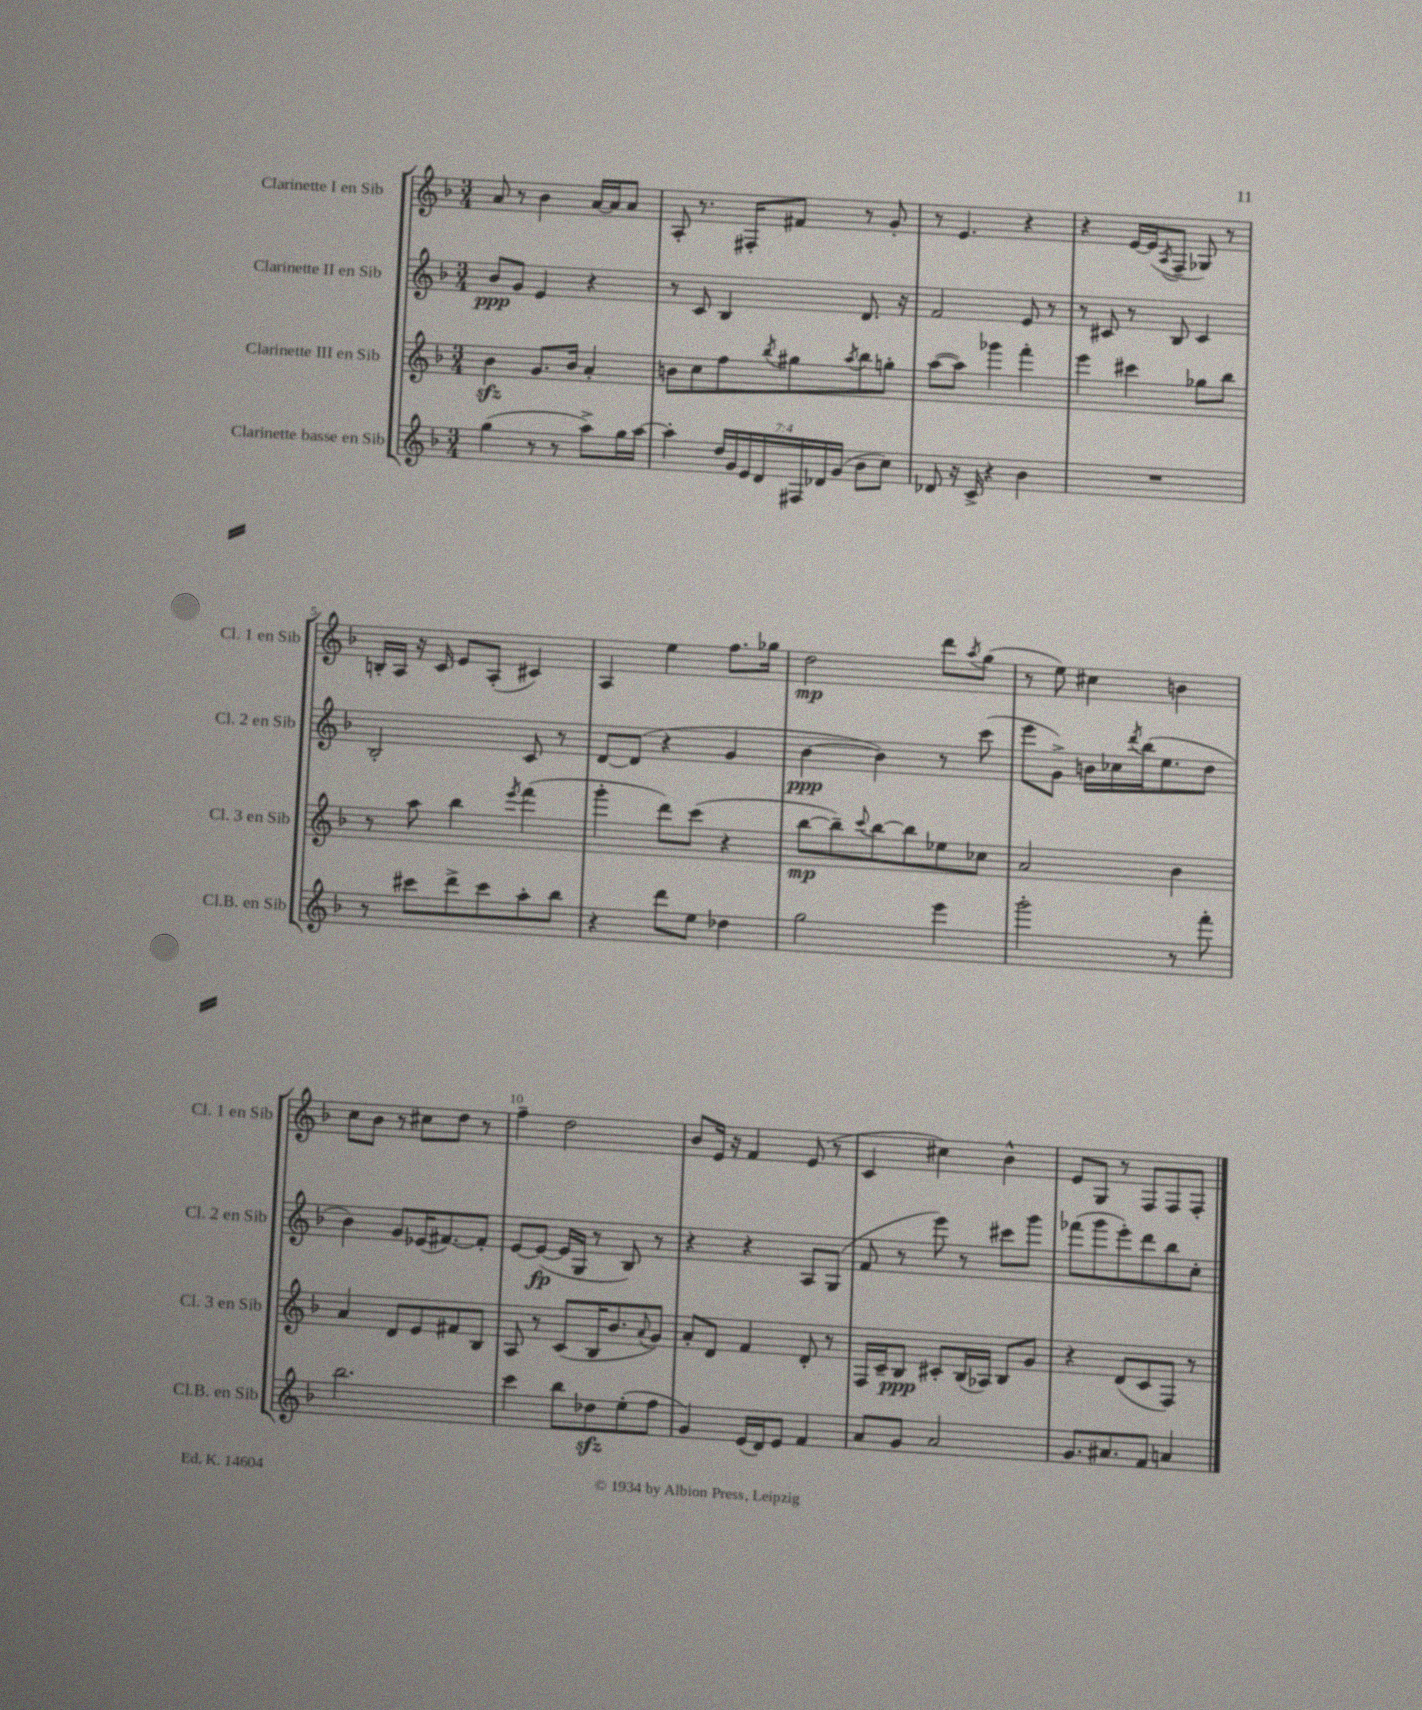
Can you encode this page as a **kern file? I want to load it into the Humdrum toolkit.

**kern	**kern	**dynam	**kern	**dynam	**kern	**dynam
*part4	*part3	*part3	*part2	*part2	*part1	*part1
*staff4	*staff3	*staff3	*staff2	*staff2	*staff1	*staff1
*I"Clarinette basse en Sib	*I"Clarinette III en Sib	*	*I"Clarinette II en Sib	*	*I"Clarinette I en Sib	*
*I'Cl.B. en Sib	*I'Cl. 3 en Sib	*	*I'Cl. 2 en Sib	*	*I'Cl. 1 en Sib	*
*clefG2	*clefG2	*	*clefG2	*	*clefG2	*
*k[b-]	*k[b-]	*	*k[b-]	*	*k[b-]	*
*M3/4	*M3/4	*	*M3/4	*	*M3/4	*
=1	=1	=1	=1	=1	=1	=1
(4gg\	4b-zz\	.	8b-/L	ppp	8a/	.
.	.	.	8g/J	.	8r	.
8r	8.g/L	.	4e/	.	4b-\	.
8r	.	.	.	.	.	.
.	16b-/Jk	.	.	.	.	.
8aa^\L)	4a'/	.	4r	.	[16a/LL	.
.	.	.	.	.	16a/J]	.
16gg\L	.	.	.	.	8a/J	.
[16aa\JJ	.	.	.	.	.	.
=2	=2	=2	=2	=2	=2	=2
4aa'\]	8bn\L	.	8r	.	8A'/	.
.	8cc\	.	8c/	.	8.r	.
28dd/LL	8ff\	.	4B-/	.	.	.
28g/	.	.	.	.	.	.
.	.	.	.	.	16F#X'/KL	.
28e/	.	.	.	.	.	.
28d/	.	.	.	.	.	.
.	8qbb-/	.	.	.	.	.
.	8gg#X\	.	.	.	8f#X/J	.
28F#X/	.	.	.	.	.	.
28d-X/	.	.	.	.	.	.
(28g/JJ	.	.	.	.	.	.
.	8qaa/	.	.	.	.	.
8b-\L	8bb-\	.	8.d/	.	8r	.
8cc\J)	8ggn'\J	.	.	.	8g'/	.
.	.	.	16r	.	.	.
=3	=3	=3	=3	=3	=3	=3
8d-X/	([8aa\L	.	2f/	.	8r	.
16r	8aa\J])	.	.	.	4.e/	.
16c^/	.	.	.	.	.	.
4r	4ggg-X\	.	.	.	.	.
4b-\	4fff'\	.	8e/	.	4r	.
.	.	.	8r	.	.	.
=4	=4	=4	=4	=4	=4	=4
2.r	4eee\	.	8r	.	4r	.
.	.	.	8c#X/	.	.	.
.	4ccc#X\	.	8r	.	[16e/LL	.
.	.	.	.	.	(16e/J]	.
.	.	.	.	.	8qA/	.
.	.	.	8B-/	.	8F~/J	.
.	8gg-X\L	.	4c#/	.	8G-X/)	.
.	8bb-\J	.	.	.	8r	.
!!LO:LB:g=z
=5	=5	=5	=5	=5	=5	=5
8r	8r	.	2B-'/	.	16Bn'/LL	.
.	.	.	.	.	16A/JJ	.
8ccc#X\L	8aa\	.	.	.	16r	.
.	.	.	.	.	16c/	.
8ddd^\	4bb-\	.	.	.	8e/L	.
8ccc#\	.	.	.	.	(8A'/J	.
.	8qeee/	.	.	.	.	.
8aa'\	(4fff\	.	8c/	.	4c#X/)	.
8bb-\J	.	.	8r	.	.	.
=6	=6	=6	=6	=6	=6	=6
4r	4ggg'\	.	[8d/L	.	4A/	.
.	.	.	(8d/J]	.	.	.
8ddd\L	8ddd\L)	.	4r	.	4ee\	.
8ee\J	(8ccc\J	.	.	.	.	.
4dd-X\	4r	.	4g/	.	8.ff\L	.
.	.	.	.	.	16gg-X\Jk	.
=7	=7	=7	=7	=7	=7	=7
2gg\	[8bb-\L	mp	[4b-\	ppp	2dd\	mp
.	8bb-~\])	.	.	.	.	.
.	8qqccc/	.	.	.	.	.
.	[8bb-\	.	4b-\])	.	.	.
.	8bb-\]	.	.	.	.	.
4eee\	8ee-X\	.	8r	.	8ddd\L	.
.	.	.	.	.	8qaa/	.
.	8cc-X\J	.	(8ccc\	.	(8gg\J	.
=8	=8	=8	=8	=8	=8	=8
2ggg'\	2a/	.	8eee\L	.	8r	.
.	.	.	8g^\J)	.	8ee\)	.
.	.	.	16bn\LL	.	4cc#X\	.
.	.	.	16cc-X\	.	.	.
.	.	.	8qddd/	.	.	.
.	.	.	(16bb-\J	.	.	.
.	.	.	8.ee\	.	.	.
8r	4b-\	.	.	.	4bn\	.
8fff'\	.	.	8dd\J	.	.	.
!!LO:LB:g=z
=9	=9	=9	=9	=9	=9	=9
2.bb-\	4a/	.	4b-\)	.	8cc\L	.
.	.	.	.	.	8b-\J	.
.	8d/L	.	8g/L	.	8r	.
.	8e/	.	(16e-X/K	.	8cc#X\L	.
.	.	.	[8.f#X/)	.	.	.
.	8f#X/	.	.	.	8dd\J	.
.	8B-/J	.	8f#'/J]	.	8r	.
=10	=10	=10	=10	=10	=10	=10
4ccc\	8A/	.	[8e/L	.	4ff~\	.
.	8r	.	(8e/J_	fp	.	.
8bb-\L	(8c/L	.	16e/LL]	.	2dd\	.
.	.	.	16G/JJ	.	.	.
8dd-Xzz\	16B-/K	.	8r	.	.	.
.	8.b-/	.	.	.	.	.
(8ee'\	.	.	8B-/)	.	.	.
.	8qqa/	.	.	.	.	.
8ff\J	8g/J)	.	8r	.	.	.
=11	=11	=11	=11	=11	=11	=11
4g/)	8a'/L	.	4r	.	8b-/L	.
.	8d/J	.	.	.	16e/Jk	.
.	.	.	.	.	16r	.
(16e/LL	4f/	.	4r	.	4f/	.
16d/J)	.	.	.	.	.	.
8e/J	.	.	.	.	.	.
4f/	8d'/	.	8A/L	.	(8e/	.
.	8r	.	(8G/J	.	8r	.
=12	=12	=12	=12	=12	=12	=12
8a/L	16F/LL	.	8f/	.	4c/	.
.	16c~/J	.	.	.	.	.
8g/J	8B-/J	ppp	8r	.	.	.
2a/	8c#X'/L	.	8eee\)	.	4cc#X\)	.
.	(16B-/L	.	8r	.	.	.
.	16A-X/JJ)	.	.	.	.	.
.	8B-/L	.	8ccc#X\L	.	4b-^^\	.
.	8g/J	.	8ggg\J	.	.	.
=13	=13	=13	=13	=13	=13	=13
8.g/L	4r	.	(8fff-X\L	.	8e/L	.
.	.	.	8ggg\	.	8G/J	.
8.a#X/	.	.	.	.	.	.
.	(8d/L	.	8eee'\)	.	8r	.
8f/J	8c/	.	8ddd\	.	8F/L	.
4an/	8F/J)	.	8bb-\	.	8F/	.
.	8r	.	8cc'\J	.	8F'/J	.
==	==	==	==	==	==	==
*-	*-	*-	*-	*-	*-	*-
